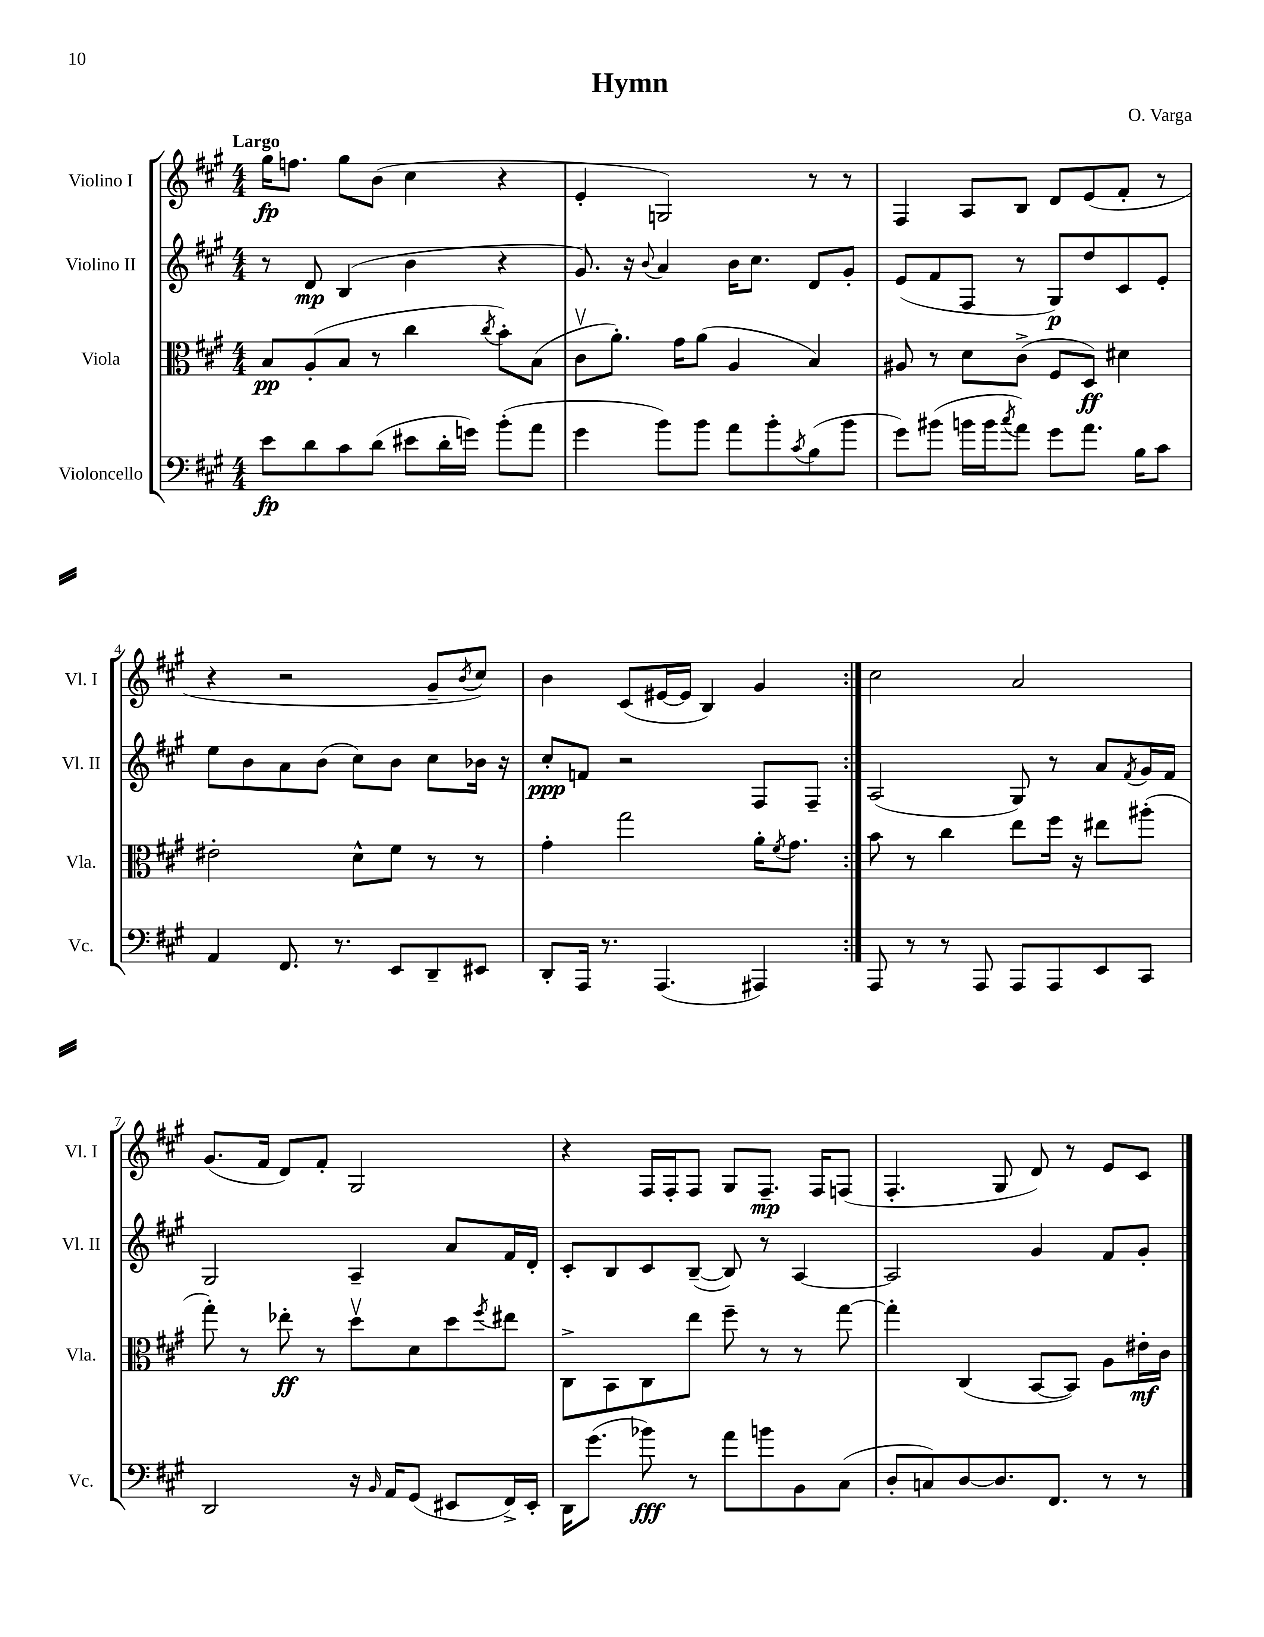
\header { title = "Hymn" composer = "O. Varga" }
<<
\new StaffGroup <<
\new Staff = "s0" \with { instrumentName = "Violino I" shortInstrumentName = "Vl. I" } {
    \clef treble \key a \major \numericTimeSignature \time 4/4 \tempo "Largo"
    \repeat volta 2 { gis''16\fp f''8. gis''8 b'8( cis''4 r4 |
    e'4-. g2) r8 r8 |
    fis4 a8 b8 d'8 e'8( fis'8-. r8 |
    r4 r2 gis'8-- \acciaccatura { b'8 } cis''8) |
    b'4 cis'8( eis'16~ eis'16 b4) gis'4 | }
    cis''2 a'2 |
    gis'8.( fis'16 d'8) fis'8-. gis2 |
    r4 fis16 fis16-. fis8 gis8 fis8.--\mp fis16 f8( |
    fis4.-. gis8 d'8) r8 e'8 cis'8 \bar "|." |
}
\new Staff = "s1" \with { instrumentName = "Violino II" shortInstrumentName = "Vl. II" } {
    \clef treble \key a \major \numericTimeSignature \time 4/4
    \repeat volta 2 { r8 d'8\mp b4( b'4 r4 |
    gis'8.) r16 \appoggiatura { b'8 } a'4 b'16 cis''8. d'8 gis'8-. |
    e'8( fis'8 fis8 r8 gis8\p) d''8 cis'8 e'8-. |
    e''8 b'8 a'8 b'8( cis''8) b'8 cis''8 bes'16 r16 |
    cis''8-.\ppp f'8 r2 fis8 fis8-- | }
    a2( gis8) r8 a'8 \acciaccatura { fis'8 } gis'16 fis'16 |
    gis2 a4-- a'8 fis'16 d'16-. |
    cis'8-. b8 cis'8 b8~--( b8) r8 a4~ |
    a2 gis'4 fis'8 gis'8-. \bar "|." |
}
\new Staff = "s2" \with { instrumentName = "Viola" shortInstrumentName = "Vla." } {
    \clef alto \key a \major \numericTimeSignature \time 4/4
    \repeat volta 2 { b8\pp a8-.( b8 r8 cis''4 \acciaccatura { cis''8 } b'8-.) b8( |
    cis'8\upbow a'8.-.) gis'16 a'8( a4 b4) |
    ais8 r8 d'8 cis'8->( fis8 d8\ff) dis'4 |
    eis'2-. d'8-^ fis'8 r8 r8 |
    gis'4-. gis''2 a'16-. \acciaccatura { fis'8 } gis'8. | }
    b'8 r8 cis''4 e''8 fis''16 r16 eis''8 ais''8-.( |
    gis''8-.) r8 ees''8-.\ff r8 d''8\upbow d'8 d''8 \acciaccatura { fis''8 } eis''8 |
    cis8-> b,8 cis8 e''8 fis''8-- r8 r8 gis''8~ |
    gis''4-. cis4( b,8~ b,8) a8 eis'16-.\mf cis'16 \bar "|." |
}
\new Staff = "s3" \with { instrumentName = "Violoncello" shortInstrumentName = "Vc." } {
    \clef bass \key a \major \numericTimeSignature \time 4/4
    \repeat volta 2 { e'8\fp d'8 cis'8 d'8( eis'8 d'16-. g'16) b'8-.( a'8 |
    gis'4 b'8) b'8 a'8 b'8-. \acciaccatura { cis'8 } b8( b'8 |
    gis'8) bis'8( b'16 b'16 \acciaccatura { cis''8 } a'8) gis'8 a'8. b16 cis'8 |
    a,4 fis,8. r8. e,8 d,8-- eis,8 |
    d,8-. a,,16 r8. a,,4.( ais,,4) | }
    a,,8 r8 r8 a,,8 a,,8 a,,8 e,8 cis,8 |
    d,2 r16 \grace { b,16 } a,16 gis,8( eis,8 fis,16->) eis,16-. |
    d,16 gis'8.( bes'8\fff) r8 a'8 b'8 b,8 cis8( |
    d8-. c8) d8~ d8. fis,8. r8 r8 \bar "|." |
}
>>
>>
